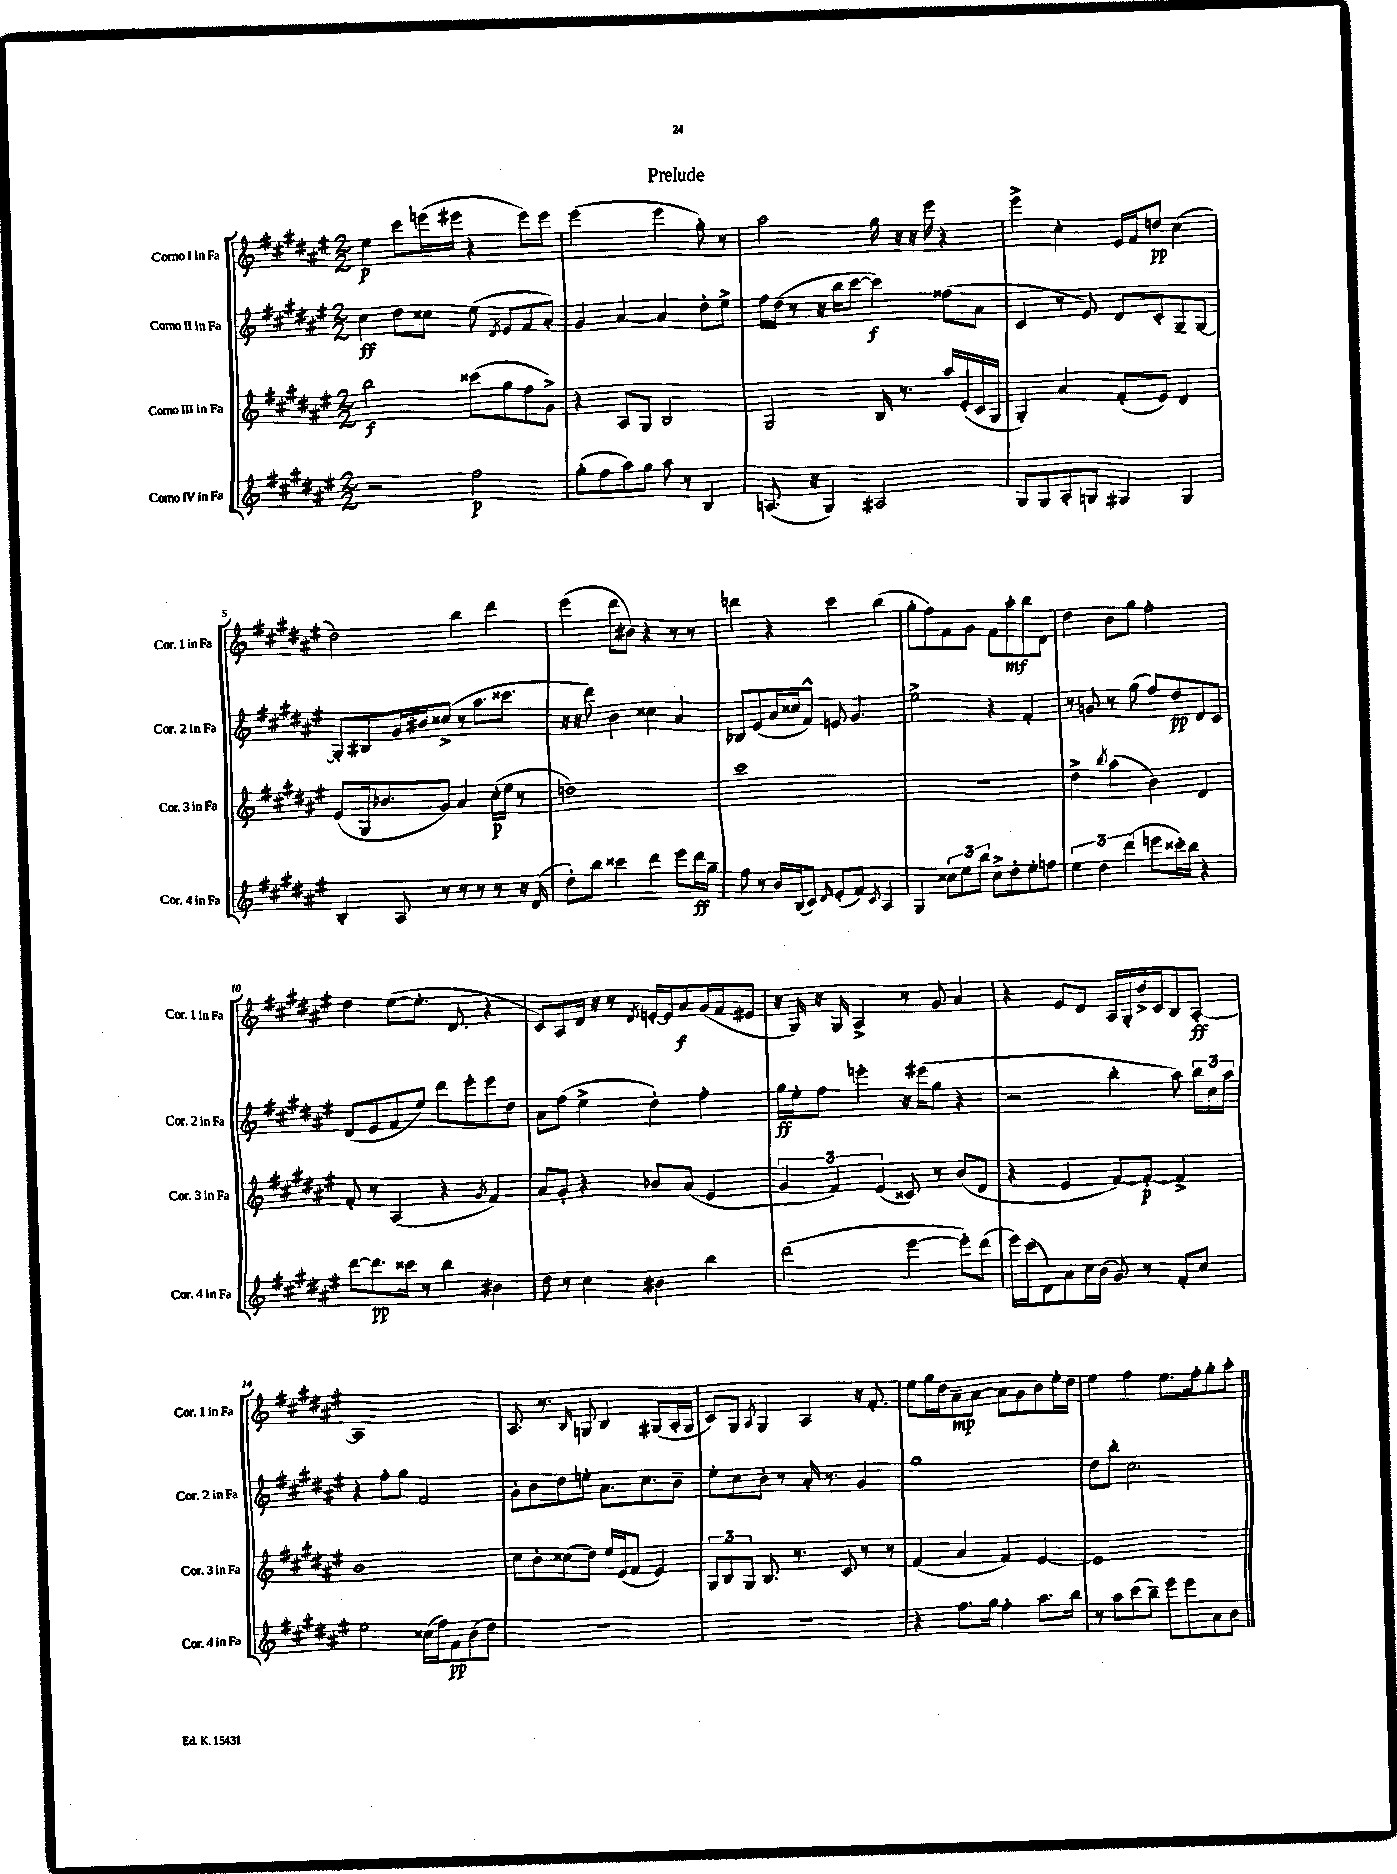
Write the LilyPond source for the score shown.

\header { title = "Prelude" }
<<
\new StaffGroup <<
\new Staff = "s0" \with { instrumentName = "Corno I in Fa" shortInstrumentName = "Cor. 1 in Fa" } {
    \clef treble \key fis \major \numericTimeSignature \time 2/2
    \autoBeamOff eis''4\p cis'''8[ e'''16( eis'''16] r4 eis'''8[) eis'''8] |
    eis'''2( eis'''4 gis''8-.) r8 |
    ais''2 gis''16 r16 r16 eis'''16 r4 |
    eis'''4-> cis''4-. eis'16[ fis'16 d''8]\pp cis''4( |
    dis''2) b''4 dis'''4 |
    eis'''4( dis'''8[ bis'8]) r4 r8 r8 |
    d'''4 r4 cis'''4 b''4( |
    gis''8[-. fis''8) fis'8 gis'8] fis'8[ ais''8-.\mf b''8 dis'8] |
    dis''4 b'8[ gis''8] fis''2-. |
    dis''4 eis''8[~( eis''8.]-. dis'8. r4 |
    cis'8[) ais8 dis'16] r16 r8 \acciaccatura { dis'8 } e'16[~-. e'16 ais'8\f gis'16( fis'16 eis'8] |
    r16 gis16) r16 gis16 ais4-> r8 gis'8 ais'4 |
    r4 eis'8[ dis'8] ais16[ gis16-. b'16-> cis'16 b8 ais8]~-.\ff |
    ais1 |
    ais8. r8. \grace { b16 } g8 b4 gis8[( ais16-. gis16] |
    cis'8[) gis8] \acciaccatura { ais8 } gis4 ais4 r16 fis'8.-. |
    eis''8[ gis''16 dis''16 ais'8--\mp ais'8]~ ais'8[ gis'8 b'8 eis''16-. dis''16] |
    eis''4 fis''4 eis''8.[ fis''16-. gis''8-. ais''8]-. \bar "|." |
}
\new Staff = "s1" \with { instrumentName = "Corno II in Fa" shortInstrumentName = "Cor. 2 in Fa" } {
    \clef treble \key fis \major \numericTimeSignature \time 2/2
    \autoBeamOff cis''4\ff dis''8[ cisis''8] eis''8( \acciaccatura { dis'8 } eis'8[ fis'8 ais'8]-.) |
    gis'4 ais'4~ ais'4 dis''8[-. eis''8]-> |
    fis''16[ dis''16]( r8 r16 b''16[ cis'''8]~ cis'''4\f) fisis''8[( ais'8] |
    cis'4 r8 eis'8) dis'8[ cis'8-. gis8-- gis8]~ |
    gis8[-. bis8 gis'16 bis'16 cisis''8]->( r8 ais''8.[ cisis'''8.] |
    r16 r16 dis'''8) b'4 cisis''4 ais'4 |
    bes8[ eis'8( ais'16 cisis''16 fis'8]-^) e'8 gis'4. |
    eis''2-> r4 fis'4-. |
    r8 g'8 r8 gis''8( fis''8[) dis''8\pp dis'8 cis'8] |
    dis'8[( eis'8 fis'8 eis''8]) dis'''8[ eis'''8-. eis'''8 dis''8] |
    ais'8[ fis''8]( eis''4-> dis''4-.) fis''4-. |
    gis''16[\ff eis''16-. fis''8] e'''4-. r16 eis'''16[( gis''8] r4 |
    r2 b''4-. ais''8) \tuplet 3/2 { b''16[ cis''16 ais''16] } |
    r4 fis''8[-. gis''8] fis'2 |
    gis'8[-. b'8 dis''8 e''8]-. ais'8.[ cis''8. b'8]-- |
    eis''8[-. cis''8 b'8]-. r8 ais'16-. r8. gis'4 |
    gis''1 |
    dis''8[ b''8]-. cis''2. \bar "|." |
}
\new Staff = "s2" \with { instrumentName = "Corno III in Fa" shortInstrumentName = "Cor. 3 in Fa" } {
    \clef treble \key fis \major \numericTimeSignature \time 2/2
    \autoBeamOff b''2\f cisis'''8[( gis''8 fis''8 gis'8]->) |
    r4 ais8[ gis8] b2 |
    gis2 b16 r8. ais''16[ eis'16-.( cis'16 gis16] |
    gis4-.) ais'4 fis'8[-.( eis'8]) dis'4 |
    eis'8[( gis16 bes'8. gis'8]) ais'4 cis''16[-.\p( eis''16] r8 |
    d''1) |
    cis'''1 |
    r1 |
    dis''4-> \acciaccatura { b''8 } ais''4( b'4) dis'4 |
    fis'8-. r8 ais4( r4 \acciaccatura { gis'8 } fis'4) |
    ais'8[ gis'8]-. r4 bes'8[ ais'8]( eis'4 |
    \tuplet 3/2 { gis'4 fis'4) eis'4( } cisis'8) r8 b'8[( dis'8] |
    r4 eis'4 fis'8[~) fis'8]~-.\p fis'4-> |
    b'1 |
    cis''8[ b'8-. cisis''8( dis''8]) eis''16[ eis'16( fis'8] eis'4) |
    \tuplet 3/2 { gis8[ b8 gis8] } b8. r8. cis'8 r8 r8 |
    fis'4( ais'4 fis'4) eis'4~ |
    eis'1 \bar "|." |
}
\new Staff = "s3" \with { instrumentName = "Corno IV in Fa" shortInstrumentName = "Cor. 4 in Fa" } {
    \clef treble \key fis \major \numericTimeSignature \time 2/2
    \autoBeamOff r2 fis''2\p |
    gis''8[-.( fis''8 ais''8) gis''8] ais''8 r8 b4 |
    a8.( r16 gis4) ais2 |
    gis8[ gis8 ais8-. g8] gis4 gis4 |
    b4-. ais8 r8 r8 r8 r8 r16 dis'16( |
    dis''8[-.) b''8] cisis'''4 dis'''4 eis'''8[ dis'''16\ff gis''16]-- |
    fis''8 r8 b'16[ b16( cis'8]) \grace { dis'16 } eis'8[-.( fis'8]) \acciaccatura { cis'8 } ais4 |
    gis4 \tuplet 3/2 { cisis''8[ eis''8 b''8] } cisis''8[-> dis''8-. eis''8-. f''8] |
    \tuplet 3/2 { eis''4 dis''4 dis'''4( } e'''8[ cisis'''16-.) b''16] r4 |
    dis'''8[~ dis'''8.\pp cisis'''16] r8 b''4 bis'4 |
    dis''8 r8 cis''4 bis'4 b''4 |
    dis'''2( eis'''4~ eis'''8[-.) dis'''8]( |
    eis'''16[) cis'''16( dis'8) ais'8 cis''16 b'16]( gis'8) r8 fis'8[-. cis''8] |
    eis''2 cisis''16[( fis''16) fis'8\pp b'8( dis''8]) |
    R1 |
    R1 |
    r4 fis''8.[ gis''16] fis''4-. ais''8.[ b''16] |
    r8 ais''8[ cis'''8( b''8]--) eis'''8[ eis'''8 ais'8 b'8] \bar "|." |
}
>>
>>
